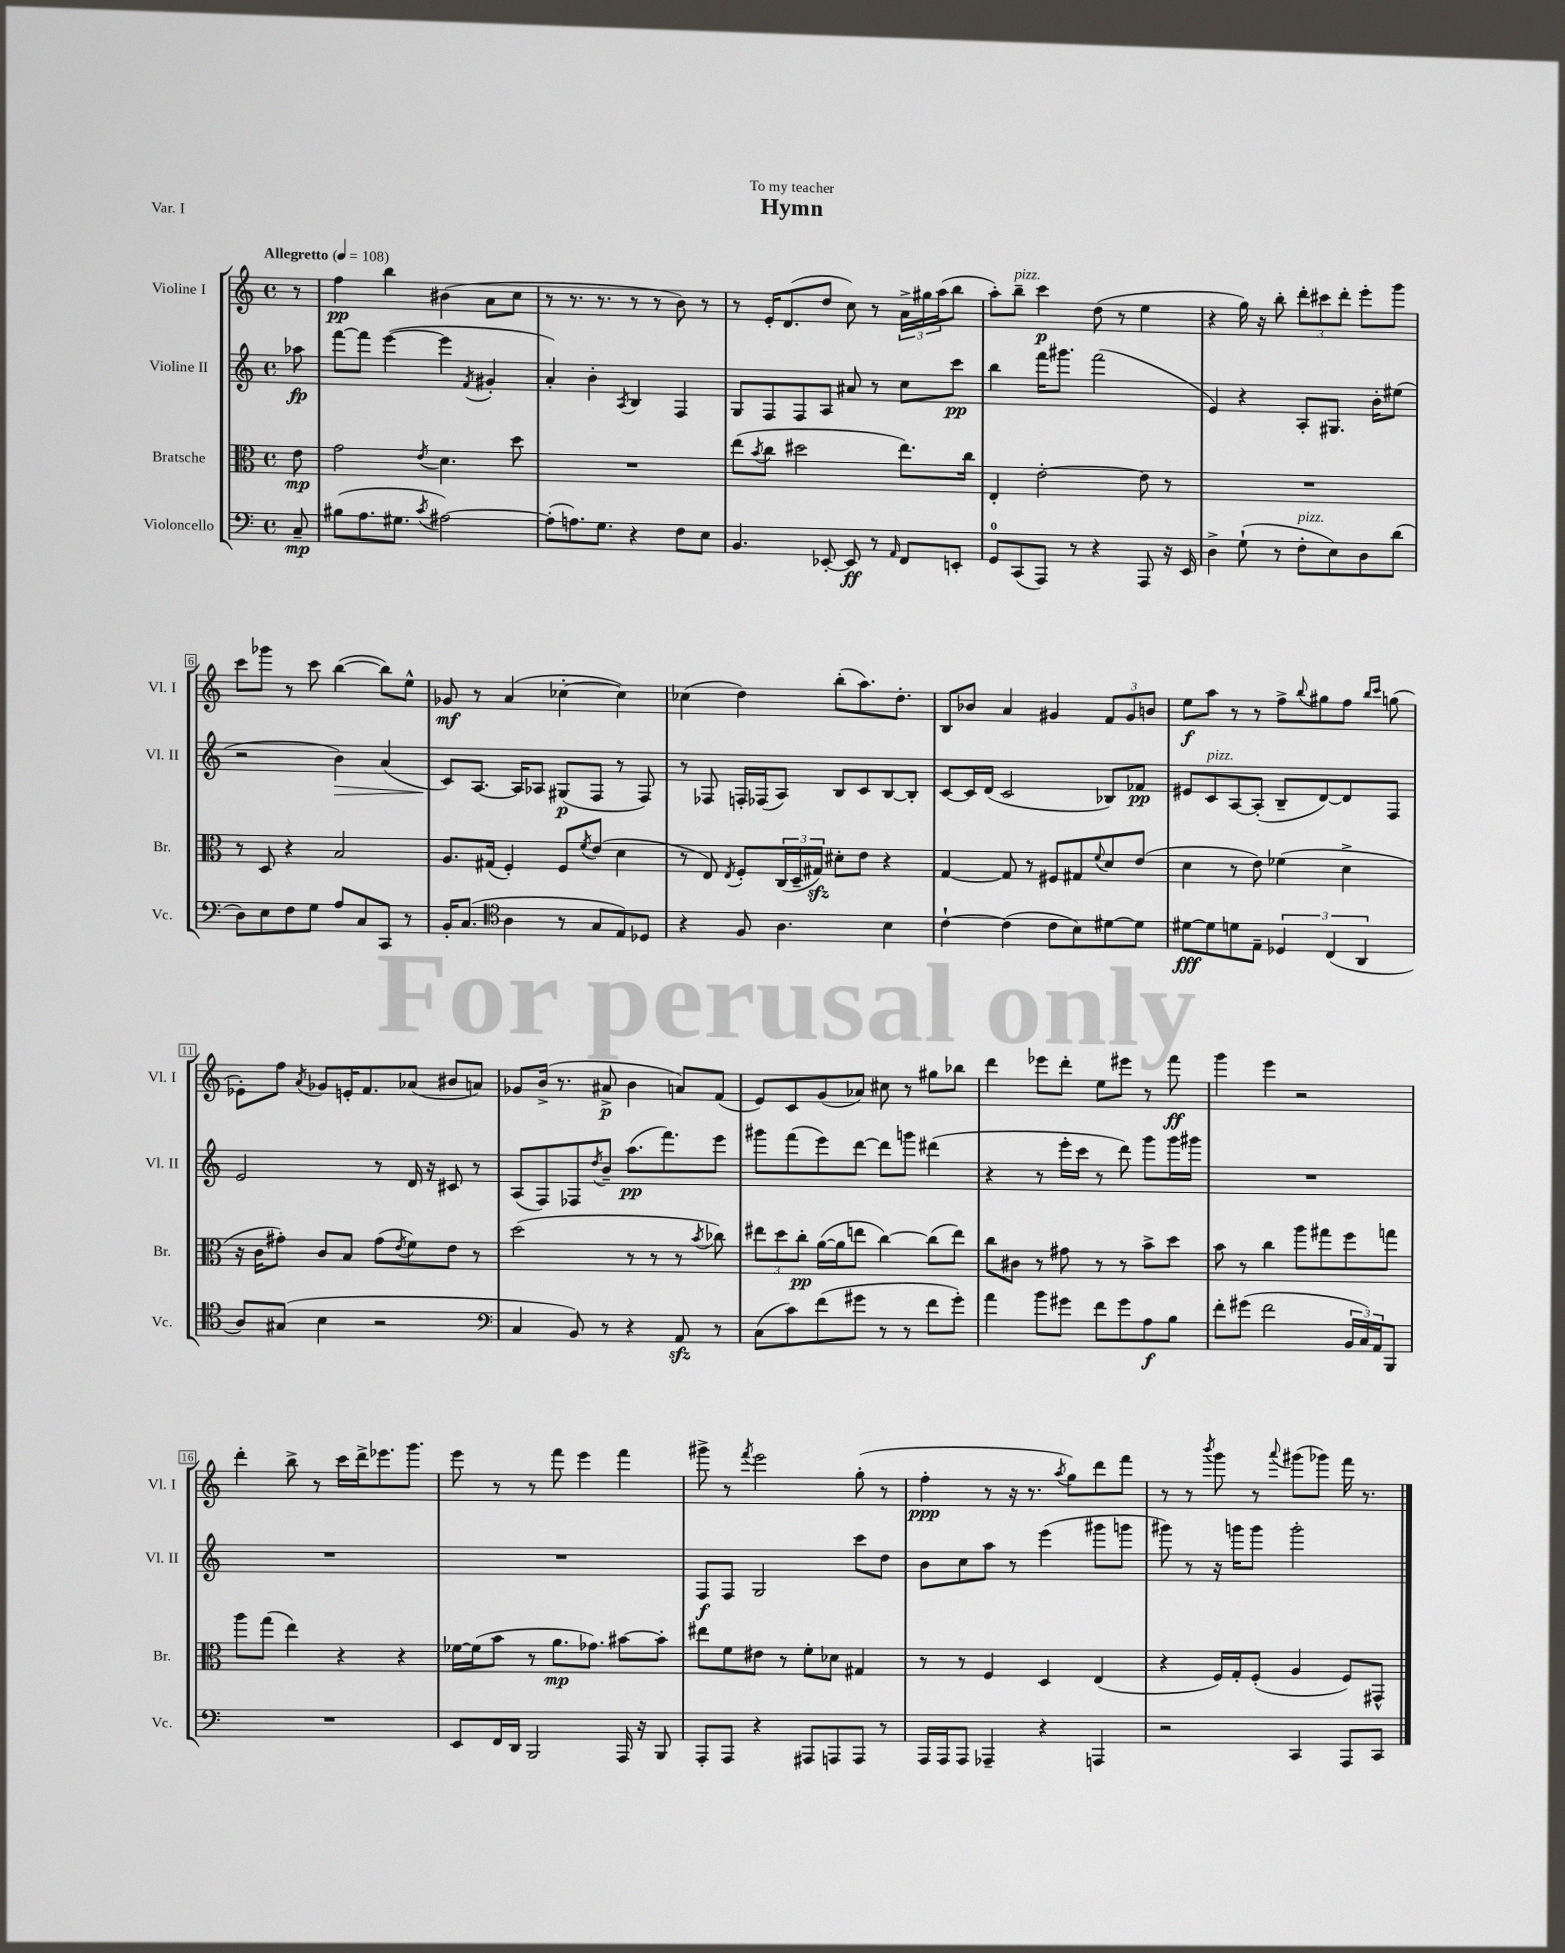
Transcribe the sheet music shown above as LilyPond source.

\header { title = "Hymn" dedication = "To my teacher" piece = "Var. I" }
<<
\new StaffGroup <<
\new Staff = "s0" \with { instrumentName = "Violine I" shortInstrumentName = "Vl. I" } {
    \clef treble \key c \major \defaultTimeSignature \time 4/4 \partial 8 \tempo "Allegretto" 4 = 108
    r8 |
    f''4\pp b''4 bis'4( a'8 c''8 |
    r8 r8. r8. r8 r8 b'8) r8 |
    r8 e'16-. d'8.( d''8 c''8) r8 \tuplet 3/2 { a'16-> gis''16 a''16( } b''8 |
    a''8-.) b''8--^\markup { \italic "pizz." } c'''4\p d''8( r8 e''4 |
    r4 g''16) r16 b''8-. \tuplet 3/2 { d'''8-. cis'''8 d'''8-. } e'''8-. g'''8 |
    c'''8 ges'''8 r8 c'''8 b''4~( b''8) e''8-^ |
    ges'8\mf r8 a'4( ces''4~-. ces''4) |
    ces''4( d''4) b''8-.( a''8.) d''8.-. |
    b8 bes'8 a'4 gis'4 \tuplet 3/2 { f'8 gis'8 b'8 } |
    e''8\f a''8 r8 r8 f''8-> \appoggiatura { b''8 } gis''8 f''8 \grace { b''16 c'''16 } g''8( |
    ees'8-.) f''8 \acciaccatura { a'8 } ges'8 e'16-. f'8. aes'8( bis'8 a'8) |
    ges'8 b'16->( r8. ais'8->\p b'4 a'8) f'8( |
    e'8) c'8 g'8( aes'8) cis''8 r8 gis''8 bes''8 |
    d'''4 ees'''8 d'''8-. e''8 eis'''8 r8 f'''8\ff |
    g'''4 e'''4 r2 |
    d'''4-. b''8-> r8 c'''16 d'''16-> ees'''8. g'''8. |
    e'''8 r8 r8 f'''8 e'''4 f'''4 |
    gis'''8-> r8 \acciaccatura { f'''8 } e'''2 g''8-.( r8 |
    f''4-.\ppp r8 r16 r8. \acciaccatura { a''8 } g''8) d'''8 f'''8 |
    r8 r8 \acciaccatura { b'''8 } g'''8 r8 \appoggiatura { a'''8 } gis'''8( ges'''8) f'''16 r8. \bar "|." |
}
\new Staff = "s1" \with { instrumentName = "Violine II" shortInstrumentName = "Vl. II" } {
    \clef treble \key c \major \defaultTimeSignature \time 4/4 \partial 8
    aes''8\fp |
    f'''8~ f'''8 e'''4~( e'''4 \acciaccatura { f'8 } gis'4-. |
    a'4-.) b'4-. \acciaccatura { a8 } b4 f4 |
    g8 f8 f8 a8 ais'8 r8 c''8 c'''8\pp |
    b''4 f'''16 gis'''8. f'''2( |
    e'4) r4 a8-. gis8. b'16-. eis''8( |
    r2 b'4\>) a'4( |
    c'8\!) a8.~ a16 aes8 gis8\p( f8 r8 f8) |
    r8 fes8 f16-. fes16( a8) b8 c'8 b8~ b8-. |
    c'8~ c'16 d'16( c'2 bes8) fes'8\pp |
    eis'8 c'8^\markup { \italic "pizz." } a8~ a8-.( b8-- d'8~) d'8 f8 |
    e'2 r8 d'16 r16 cis'8 r8 |
    a8( f8) fes8 \acciaccatura { d''8 } b'8-- a''8.\pp( f'''8.) e'''8 |
    gis'''8 f'''8( e'''8) d'''8~ d'''8 g'''8 dis'''4( |
    r4 r8 e'''16-. c'''16 r8 d'''8) g'''8 g'''16 gis'''16 |
    R1 |
    R1 |
    R1 |
    f8\f f8 g2 c'''8 d''8 |
    b'8 c''8 a''8 r8 e'''4( gis'''8 g'''8 |
    gis'''8) r8 r16 g'''16 g'''8 g'''2-. \bar "|." |
}
\new Staff = "s2" \with { instrumentName = "Bratsche" shortInstrumentName = "Br." } {
    \clef alto \key c \major \defaultTimeSignature \time 4/4 \partial 8
    e'8\mp |
    g'2 \acciaccatura { e'8 } d'4. d''8 |
    R1 |
    e''8( \acciaccatura { b'8 } c''8 dis''2 e''8.) c''16 |
    e4-. e'2~-. e'8 r8 |
    R1 |
    r8 d8 r4 b2 |
    a8. gis16( f4-.) f8 \acciaccatura { f'8 } e'8( d'4 |
    r8 e8) \acciaccatura { e8 } f8-. \tuplet 3/2 { c16( d16-- gis16\sfz) } dis'8-. e'8 r4 |
    g4~ g8 r8 fis8 gis8 \appoggiatura { f'8 } d'8 e'8( |
    d'4 r8 e'8) fes'4( d'4-> |
    r16 c'16 gis'8-.) c'8 b8 gis'8( \acciaccatura { e'8 } f'8) e'8 r8 |
    d''2( r8 r8 r8 \acciaccatura { b'8 } ces''8) |
    \tuplet 3/2 { eis''8 d''8 c''8-.\pp } a'16~( a'16 e''8 c''4~) c''8( e''8) |
    c''8 cis'8 r8 gis'8 r8 r8 b'8-> d''8 |
    b'8 r8 c''4 a''8 gis''8 f''8 g''8 |
    a''8 g''8( e''4) r4 r4 |
    fes'16~ fes'16( b'8 r8 a'8.\mp ges'8.) bis'8~ bis'8-. |
    eis''8 f'8 eis'8 r8 f'8-. des'8 gis4 |
    r8 r8 f4 d4 e4( |
    r4 f16) g16-. f8-.( a4 f8) gis,8-^ \bar "|." |
}
\new Staff = "s3" \with { instrumentName = "Violoncello" shortInstrumentName = "Vc." } {
    \clef bass \key c \major \defaultTimeSignature \time 4/4 \partial 8
    c8--\mp |
    bis8( a8. gis8. \acciaccatura { c'8 } ais2~) |
    ais8-.( a8.) g8. r4 f8 e8 |
    b,4. ees,8~-. ees,8\ff r8 \grace { a,16 } f,8 e,8-. |
    g,8-0 c,8( a,,8) r8 r4 a,,8 r16 e,16 |
    d4-> g8-!( r8 f8-.^\markup { \italic "pizz." } e8) d8 d'8( |
    d8) e8 f8 g8 a8 c8 c,8 r8 |
    b,16-. c8.( \clef tenor a4 r8 g8 e8) des8 |
    r4 f8 a4. b4 |
    c'4~-! c'4( c'8 b8) dis'8~ dis'8 |
    dis'8~\fff dis'8 d'8 e8-- \tuplet 3/2 { des4 c4( a,4 } |
    a8) gis8( b4 r2 |
    \clef bass c4 b,8) r8 r4 a,8\sfz r8 |
    c8( c'8) f'8( gis'8 r8 r8 f'8 gis'8-.) |
    a'4 b'8 gis'8 f'8 gis'8 a8\f b8 |
    f'8-. gis'8( f'2 \tuplet 3/2 { b,16 c16) a,16 } b,,8 |
    R1 |
    e,8 f,16 d,16 b,,2 a,,16 r16 b,,8 |
    a,,8-. a,,8 r4 ais,,8 a,,8 a,,8 r8 |
    a,,16 a,,16 a,,8 aes,,4-- r4 a,,4 |
    r2 c,4 a,,8 c,8 \bar "|." |
}
>>
>>
\layout { \context { \Score \override BarNumber.stencil = #(make-stencil-boxer 0.1 0.3 ly:text-interface::print) } }
